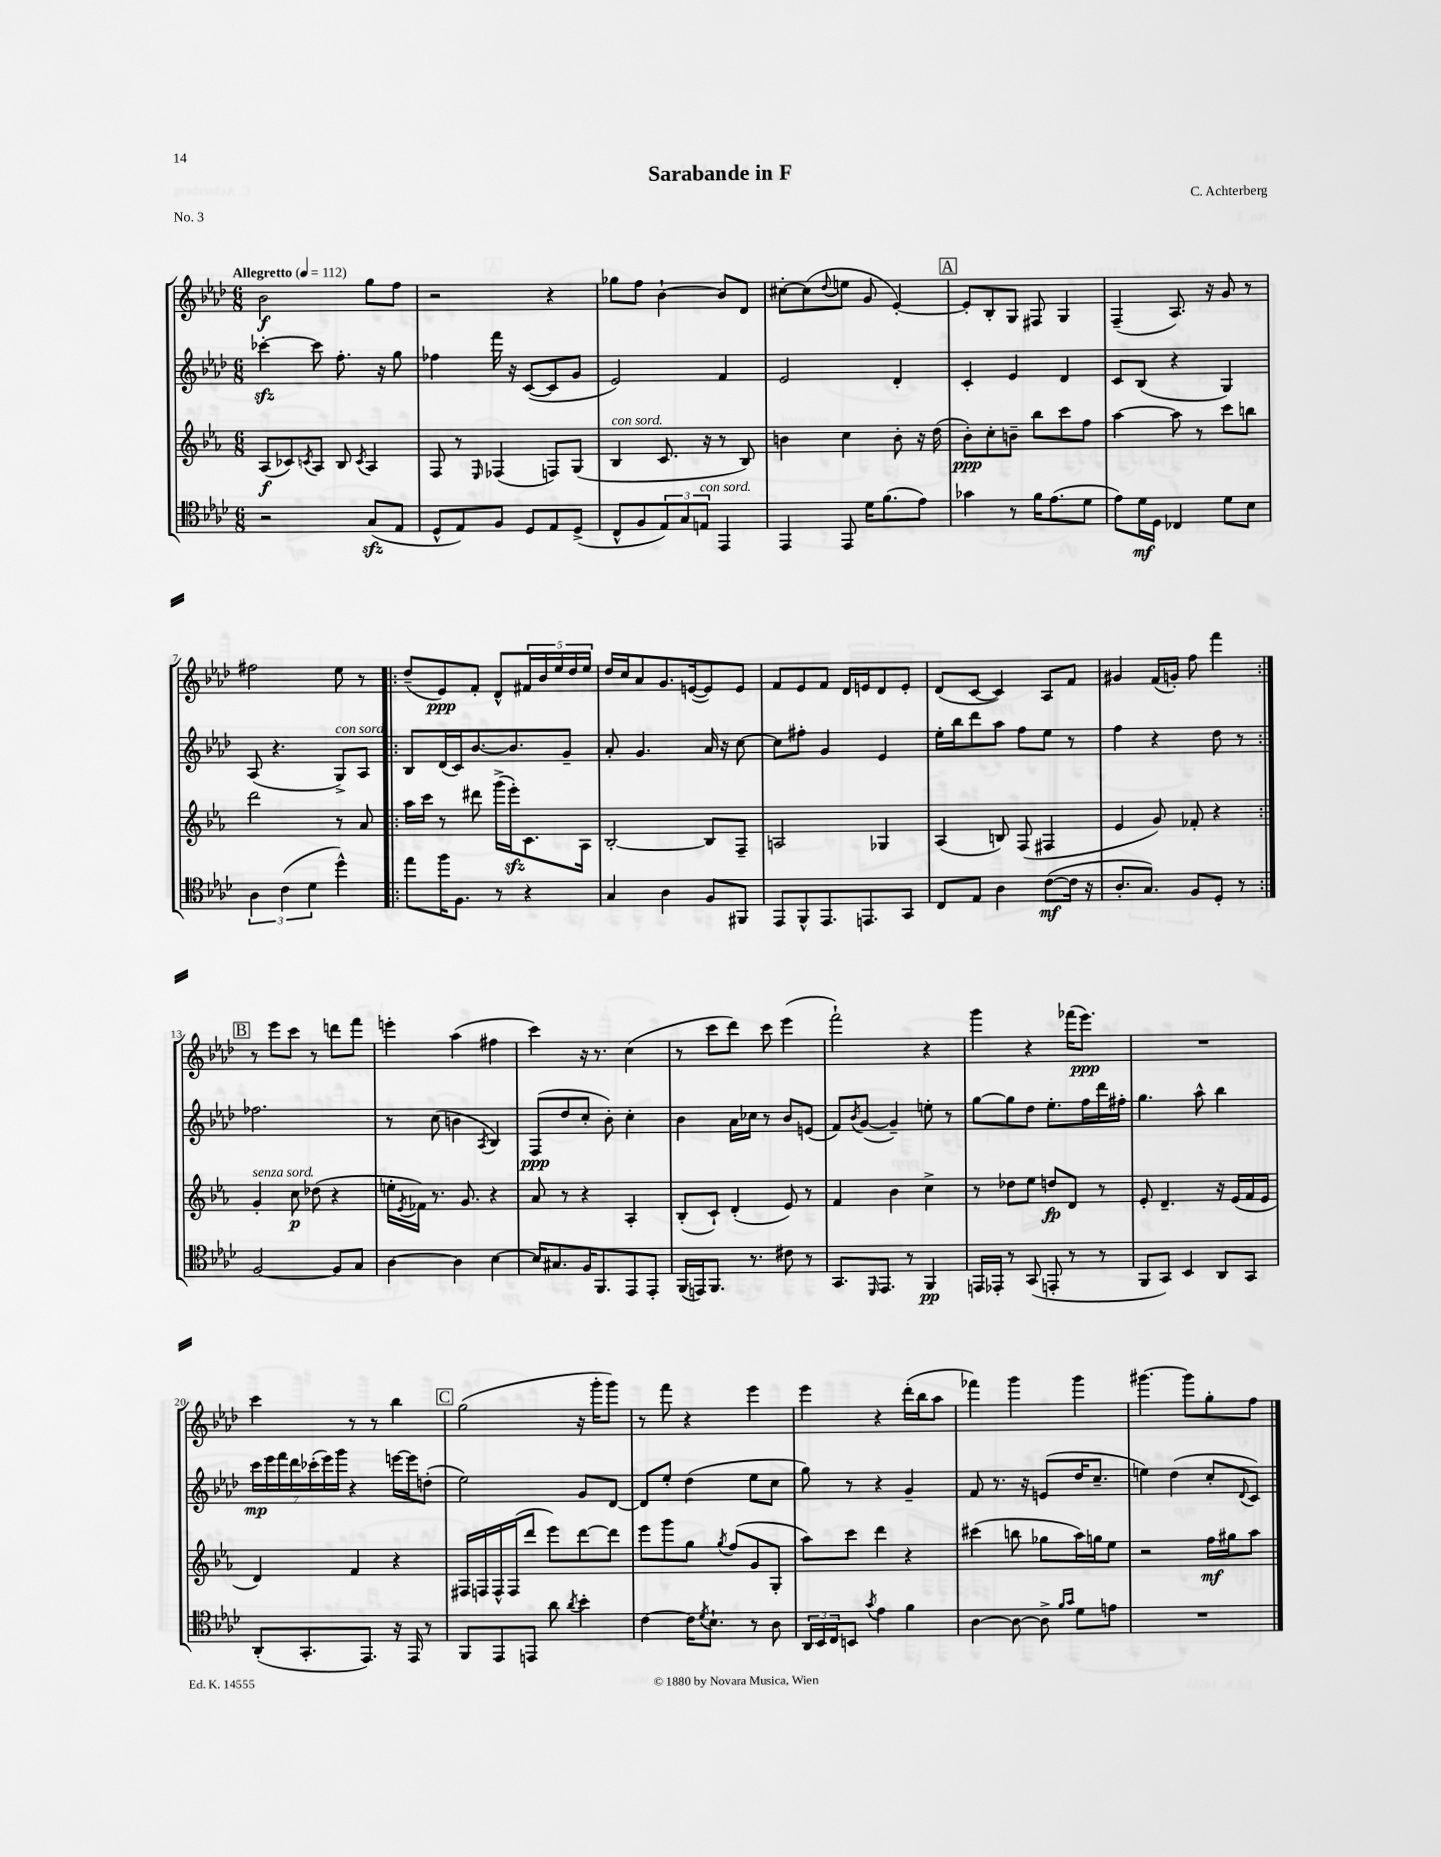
\header { title = "Sarabande in F" composer = "C. Achterberg" piece = "No. 3" }
<<
\new StaffGroup <<
\new Staff = "s0" {
    \clef treble \key aes \major \numericTimeSignature \time 6/8 \tempo "Allegretto" 4 = 112
    bes'2\f g''8 f''8 |
    r2 r4 |
    ges''8 f''8 bes'4~-! bes'8 des'8 |
    cis''8~-. cis''8( \appoggiatura { des''8 } e''8 g'8 ees'4~-.) |
    \mark \markup { \box "A" } ees'8-. bes8-. g8 fis8 g4 |
    f4--( aes8.) r16 g'8 r8 |
    fis''2 ees''8 r8 |
    \repeat volta 2 { des''8--( ees'8\ppp) f'8-. des'8-^ \tuplet 5/4 { fis'16 bes'16 ees''16 des''16 ees''16 } |
    des''16 c''16 aes'8 g'8. e'16~( e'8) e'8 |
    f'8 ees'8 f'8 des'16 e'16 des'8 e'8-. |
    des'8( c'8~ c'4) aes8 f'8 |
    gis'4 f'16( g'16-.) f''8 f'''4 | }
    \mark \markup { \box "B" } r8 ees'''8 c'''8 r8 d'''8 f'''8 |
    e'''4-. aes''4( fis''4 |
    c'''4) r16 r8. c''4( |
    r8 c'''8 des'''8) c'''8 ees'''4( |
    f'''2-!) r4 |
    g'''4 r4 fes'''16( ees'''8.\ppp) |
    R2. |
    c'''4 r8 r8 bes''4 |
    \mark \markup { \box "C" } g''2( r16 g'''16-. g'''8) |
    r8 f'''8 r4 ees'''4 |
    ees'''4 r4 des'''16-.( bes''16 aes''8 |
    fes'''4) g'''4 g'''4 |
    gis'''4.~ gis'''8 g''8-. f''8 \bar "|." |
}
\new Staff = "s1" {
    \clef treble \key aes \major \numericTimeSignature \time 6/8
    ces'''4~-.\sfz ces'''8 f''8.-. r16 g''8 |
    fes''4 f'''16 r16 c'8~( c'8 g'8 |
    ees'2) f'4 |
    ees'2 des'4-. |
    \mark \markup { \box "A" } c'4-. ees'4 des'4 |
    c'8 bes8( r4 g4) |
    aes8( r4. g8->^\markup { \italic "con sord." }) aes8 |
    \repeat volta 2 { bes8 des'16( c'16) bes'8.~ bes'8. g'8-- |
    aes'8-. g'4. aes'16 r16 c''8~ |
    c''8 fis''8-. g'4 ees'4 |
    ees''16-. bes''16 des'''8 aes''8 f''8 ees''8 r8 |
    f''4 r4 des''8 r8 | }
    \mark \markup { \box "B" } fes''2. |
    r8 c''8( b'4 \acciaccatura { aes8 } bes4) |
    f8\ppp( des''8 c''8-. bes'8-.) c''4-. |
    bes'4 aes'16 ces''16 r8 bes'8 e'8( |
    f'8) \acciaccatura { bes'8 } g'8~( g'4--) e''8-. r8 |
    g''8~ g''8 des''8 ees''8.-. f''16 des'''16 fis''16-. |
    g''4. aes''8-^ bes''4 |
    \tuplet 7/4 { c'''16\mp ees'''16 f'''16 des'''16 ces'''16-.( ees'''16) g'''16 } r4 e'''16~ e'''16 d''8-.( |
    \mark \markup { \box "C" } ees''2) g'8 des'8~ |
    des'8 ees''8-. des''4( ees''8 c''8 |
    g''8) r8 r4 g'4-- |
    f'8 r8. r16 e'8( des''16 c''8.-- |
    e''4) des''4( c''8-. \appoggiatura { des'8 } c'8) \bar "|." |
}
\new Staff = "s2" {
    \clef treble \key ees \major \numericTimeSignature \time 6/8
    aes8\f( ces'8) \acciaccatura { c'8 } aes8 bes8 \acciaccatura { c'8 } aes4 |
    f8 r8 \grace { ees16 } fes4( f8) g8( |
    bes4^\markup { \italic "con sord." } c'8. r16 r8 bes8) |
    b'4 c''4 b'8-. r16 d''16( |
    \mark \markup { \box "A" } bes'8-.\ppp) c''8-. b'8-- bes''8 c'''8 f''8 |
    aes''4~ aes''8 r8 c'''8 b''8 |
    d'''2 r8 aes'8 |
    \repeat volta 2 { aes''16 c'''16 r8 dis'''8 g'''16->( ees'''16-.\sfz) c'8. aes16 |
    bes2~-. bes8 f8-- |
    a2 ges4 |
    aes4( b8) f8( fis4 |
    ees'4 g'8) fes'8-. r4 | }
    \mark \markup { \box "B" } g'4-.^\markup { \italic "senza sord." } c''8\p des''8( r4 |
    e''16-. \acciaccatura { ees'8 } fes'16) r8. g'8. r4 |
    aes'8 r8 r4 aes4-. |
    bes8-.( c'8-!) d'4-.( ees'8) r8 |
    f'4 bes'4 c''4-> |
    r8 des''8 ees''8 d''8\fp d'8 r8 |
    ees'8-. d'4.-- r16 ees'16( f'16 ees'16 |
    d'4) f'4 r4 |
    \mark \markup { \box "C" } fis16 f16 f16-^ f16( d'''8 ees'''8) d'''8~ d'''8 |
    ees'''8 g'''8 g''8 \acciaccatura { g''8 } f''8( g'8 g8-. |
    aes''8) c'''8 d'''4 r4 |
    cis'''4( b''8 ges''8 aes''16) g''16 ees''8 |
    r2 f''16\mf gis''16 aes''8 \bar "|." |
}
\new Staff = "s3" {
    \clef tenor \key aes \major \numericTimeSignature \time 6/8
    r2 g8\sfz( ees8 |
    des8-^ ees8) f8 des8 ees8 des8->( |
    c8-^ f8 \tuplet 3/2 { ees8) g8 e8^\markup { \italic "con sord." } } ees,4 |
    ees,4 ees,8 des'16 f'8.( ees'8) |
    \mark \markup { \box "A" } ges'4 r8 f'16 ees'8.( des'8 |
    ees'8) des'16\mf des16 ces4 des'8 bes8 |
    \tuplet 3/2 { aes4 c'4( des'4 } des''4-^) |
    \repeat volta 2 { ees''8 f''16 f8. r8 r4 |
    g4 aes4 f8 fis,8 |
    ees,8 f,8-^ ees,8. e,8. g,8 |
    c8 ees8 aes4 c'8~\mf( c'16 r16 |
    aes8.-. g8.) f8 des8-. r8 | }
    \mark \markup { \box "B" } f2~ f8 g8 |
    aes4~ aes4 bes4~ |
    bes16 gis8. f16 f,8. ees,8 ees,8-. |
    f,16( e,16) f,8. r8. cis'8 r8 |
    g,8. \grace { des,16 } ees,8. r8 f,4\pp |
    e,16 ees,16-. r8 g,8( e,8-. r8 r8 |
    f,8 g,8) bes,4 aes,8 g,8 |
    aes,8-.( g,8.-. ees,8.) r16 ees,16 r8 |
    \mark \markup { \box "C" } f,8 ees,8 e,8 aes'8 \acciaccatura { aes'8 } bes'4-. |
    c'4~ c'16 \acciaccatura { des'8 } bes8.-! r8 aes8 |
    \tuplet 3/2 { aes,16 bes,16 c16 } b,8 \acciaccatura { g'8 } ees'4 f'4 |
    aes4~ aes8~ aes8-> \grace { f'16 g'16 } des'8 e'8 |
    R2. \bar "|." |
}
>>
>>
